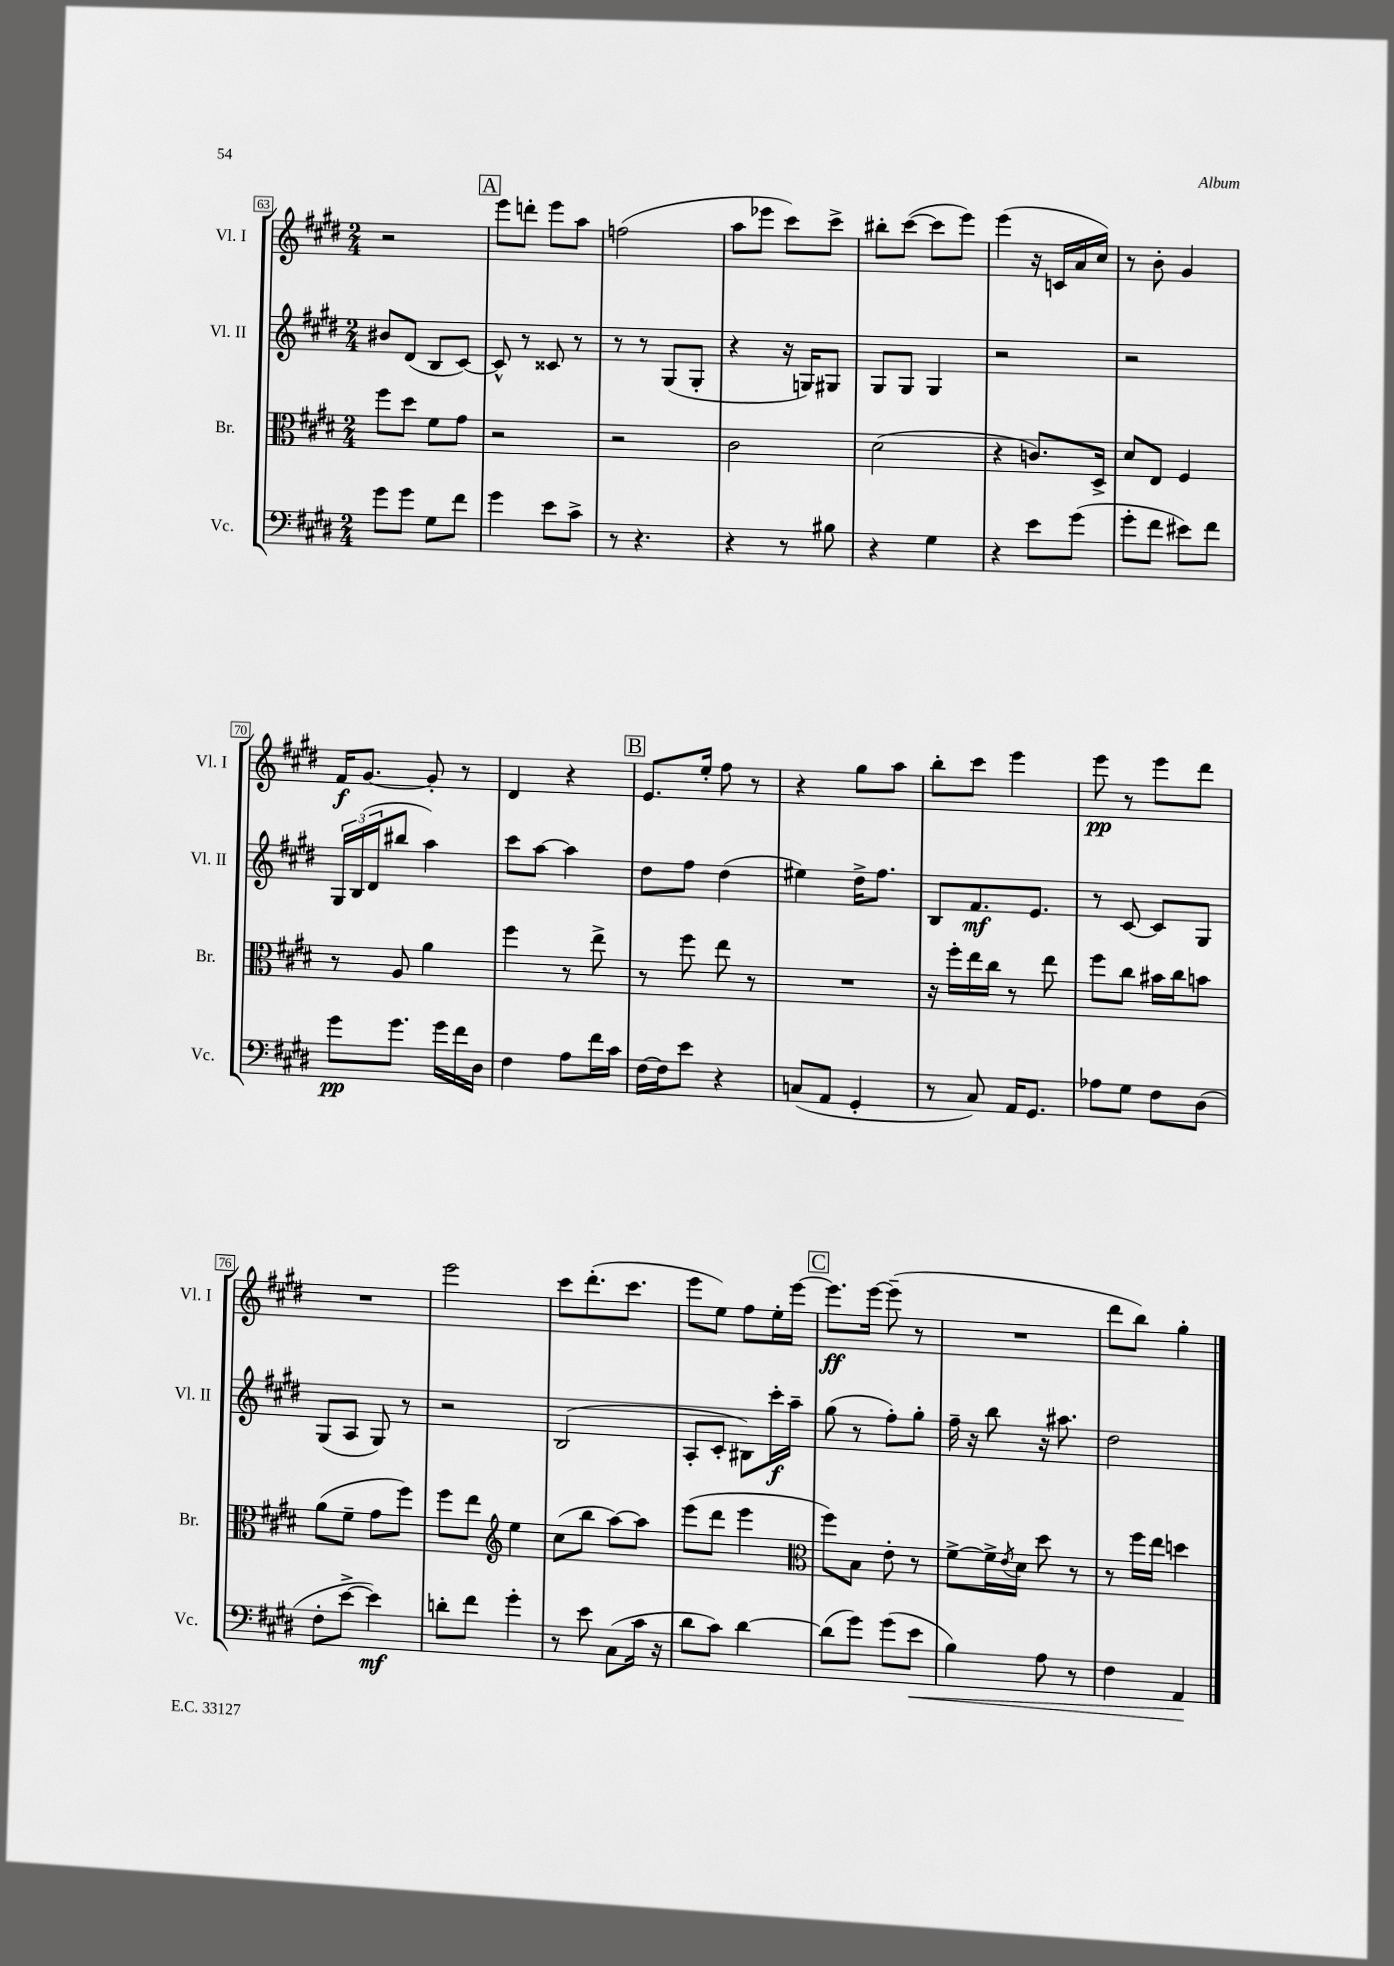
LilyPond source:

<<
\new StaffGroup <<
\new Staff = "s0" \with { instrumentName = "Vl. I" shortInstrumentName = "Vl. I" } {
    \clef treble \key e \major \numericTimeSignature \time 2/4
    r2 |
    \mark \markup { \box "A" } e'''8 d'''8-. e'''8 a''8 |
    f''2( |
    a''8 ees'''8 cis'''8) cis'''8-> |
    bis''8-. cis'''8~( cis'''8 e'''8) |
    e'''4( r16 c'16 a'16 cis''16) |
    r8 b'8-. gis'4 |
    fis'16\f gis'8.~ gis'8-. r8 |
    dis'4 r4 |
    \mark \markup { \box "B" } e'8. e''16-. fis''8 r8 |
    r4 gis''8 a''8 |
    b''8-. cis'''8 e'''4 |
    e'''8\pp r8 e'''8 dis'''8 |
    R2 |
    e'''2 |
    cis'''8 dis'''8.-.( cis'''8. |
    e'''8 e''8) fis''8 e''16-. e'''16~ |
    \mark \markup { \box "C" } e'''8.\ff e'''16~ e'''8--( r8 |
    R2 |
    dis'''8 b''8) gis''4-. \bar "|." |
}
\new Staff = "s1" \with { instrumentName = "Vl. II" shortInstrumentName = "Vl. II" } {
    \clef treble \key e \major \numericTimeSignature \time 2/4
    bis'8 dis'8( b8 cis'8~) |
    \mark \markup { \box "A" } cis'8-^ r8 cisis'8 r8 |
    r8 r8 gis8( gis8-. |
    r4 r16 g16) gis8 |
    gis8 gis8 gis4 |
    r2 |
    r2 |
    \tuplet 3/2 { gis16 b16( dis'16 } bis''8 a''4) |
    cis'''8 a''8~ a''4 |
    \mark \markup { \box "B" } dis''8 fis''8 dis''4( |
    eis''4) dis''16-> fis''8. |
    b8 fis'8.\mf e'8. |
    r8 cis'8~ cis'8 gis8 |
    gis8( a8 gis8) r8 |
    r2 |
    b2( |
    a8-. cis'8-. bis8) cis'''16-.\f a''16-- |
    \mark \markup { \box "C" } gis''8( r8 fis''8-.) gis''8-. |
    fis''16-- r16 b''8 r16 ais''8. |
    dis''2 \bar "|." |
}
\new Staff = "s2" \with { instrumentName = "Br." shortInstrumentName = "Br." } {
    \clef alto \key e \major \numericTimeSignature \time 2/4
    fis''8 dis''8 fis'8 gis'8 |
    \mark \markup { \box "A" } r2 |
    r2 |
    cis'2 |
    dis'2( |
    r4 c'8.) dis16-> |
    dis'8 e8 fis4 |
    r8 a8 a'4 |
    fis''4 r8 e''8-> |
    \mark \markup { \box "B" } r8 fis''8 e''8 r8 |
    R2 |
    r16 fis''16-. e''16 cis''16 r8 e''8 |
    fis''8 cis''8 bis'16 cis''16 b'8 |
    a'8( fis'8-- gis'8 fis''8) |
    fis''8 e''8 \clef treble e''4 |
    cis''8( b''8 a''8~) a''8 |
    e'''8( dis'''8 e'''4 |
    \mark \markup { \box "C" } \clef alto fis''8) b8 e'8-. r8 |
    fis'8~-> fis'16-> \acciaccatura { e'8 } dis'16 dis''8 r8 |
    r8 fis''16 e''16 d''4 \bar "|." |
}
\new Staff = "s3" \with { instrumentName = "Vc." shortInstrumentName = "Vc." } {
    \clef bass \key e \major \numericTimeSignature \time 2/4
    gis'8 gis'8 gis8 fis'8 |
    \mark \markup { \box "A" } gis'4 e'8 cis'8-> |
    r8 r4. |
    r4 r8 bis8 |
    r4 gis4 |
    r4 e'8 gis'8( |
    gis'8-. fis'8 eis'8) fis'8 |
    gis'8\pp gis'8. gis'16 fis'16 dis16 |
    fis4 a8 fis'16 cis'16 |
    \mark \markup { \box "B" } fis16~ fis16 e'8 r4 |
    c8( a,8 gis,4-. |
    r8 cis8) a,16 gis,8. |
    aes8 gis8 fis8 dis8( |
    fis8-. e'8~-> e'4\mf) |
    d'8-. fis'8 gis'4-. |
    r8 e'8 cis8( cis'16 r16 |
    dis'8 cis'8) dis'4~ |
    \mark \markup { \box "C" } dis'8( gis'8) gis'8( e'8\< |
    b4) a8 r8 |
    fis4 a,4\! \bar "|." |
}
>>
>>
\layout { \context { \Score currentBarNumber = #63 \override BarNumber.stencil = #(make-stencil-boxer 0.1 0.3 ly:text-interface::print) } }
